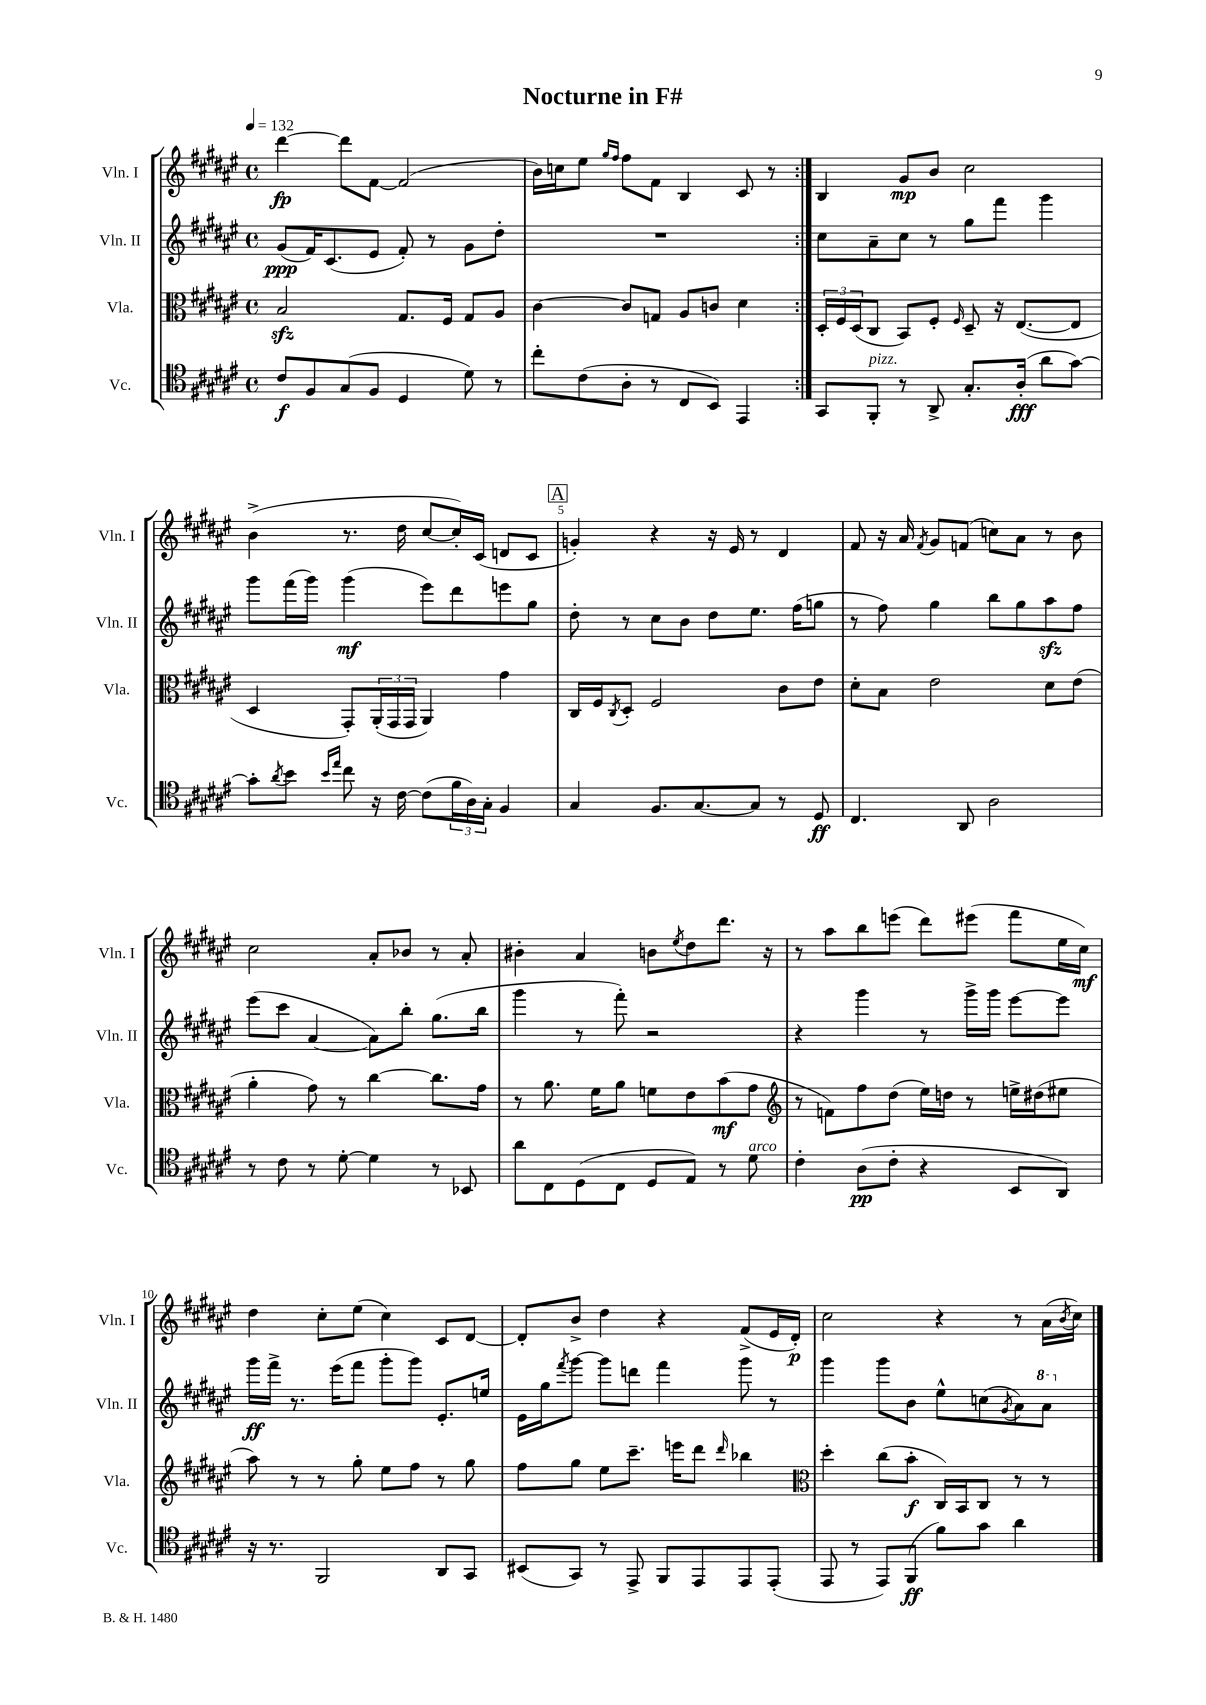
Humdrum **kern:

**kern	**kern	**kern	**kern
*staff4	*staff3	*staff2	*staff1
*clefC4	*clefC3	*clefG2	*clefG2
*k[f#c#g#d#a#e#]	*k[f#c#g#d#a#e#]	*k[f#c#g#d#a#e#]	*k[f#c#g#d#a#e#]
*M4/4	*M4/4	*M4/4	*M4/4
*met(c)	*met(c)	*met(c)	*met(c)
*MM132	*MM132	*MM132	*MM132
8c#/L	2B/	(8g#/L	[4ddd#\
8F#/	.	16f#/K)	.
.	.	(8.c#/	.
(8G#/	.	.	8ddd#\]L
8F#/J	.	8e#/J	[8f#\J
4D#/	8.G#/L	8f#'/)	(2f#/]
.	.	8r	.
.	16F#/Jk	.	.
8d#\)	8G#/L	8g#\L	.
8r	8A#/J	8dd#'\J	.
=	=	=	=
8cc#'\L	[4c#\	1r	16b\LL)
.	.	.	16cc\J
(8c#\	.	.	8ee#\J
.	.	.	16qqgg#/LL
.	.	.	16qqff#/JJ
8A#'\J	8c#/]L	.	8ff#\L
8r	8G/J	.	8f#\J
8C#/L	8A#/L	.	4B/
8BB/J)	8c/J	.	.
4EE#/	4d#\	.	8c#/
.	.	.	8r
=:|!	=:|!	=:|!	=:|!
8GG#/L	24D#'/LL	8cc#\L	4B/
.	24F#/	.	.
.	(24D#/J	.	.
8FF#'/J	8C#/J	8a#~\	.
8r	8BB/L)	8cc#\J	8g#/L
8AA#^/	8F#'/J	8r	8b/J
.	16qqF#/	.	.
8.G#'/L	8D#~/	8gg#\L	2cc#\
.	16r	8fff#\J	.
(16A#'/Jk	([8.E#/L	.	.
8a#\L	.	4ggg#\	.
[8g#\J)	8E#/]J	.	.
=	=	=	=
8g#'\]L	4D#/	8ggg#\L	(4b^\
8qa#/	.	.	.
8b\J	.	(16fff#\L	.
.	.	16ggg#\JJ)	.
16qqb/LL	.	.	.
16qqee#/JJ	.	.	.
8cc#\	8GG#'/L)	(4ggg#\	8.r
16r	(24AA#'/L	.	.
.	24GG#/	.	.
[16c#\	.	.	16dd#\
.	24GG#/JJ	.	.
(8c#\]L	4AA#/)	8eee#\L)	[8cc#/L
24f#\L	.	8ddd#\	16cc#'/]L)
24A#\)	.	.	.
.	.	.	(16c#/JJ
24G#'\JJ	.	.	.
4F#/	4g#\	8eee\	8d/L
.	.	8gg#\J	8c#/J
=	=	=	=
4G#/	16C#/LL	8dd#'\	4g'/)
.	16F#/J	.	.
.	8qC#/	.	.
.	8D#'/J	8r	.
8.F#/L	2F#/	8cc#\L	4r
.	.	8b\J	.
[8.G#/	.	.	.
.	.	8dd#\L	16r
.	.	.	16e#/
8G#/]J	.	8.ee#\J	8r
8r	8c#\L	.	4d#/
.	.	(16ff#\LK	.
8D#/	8e#\J	8gg\J	.
=	=	=	=
4.C#/	8d#'\L	8r	8f#/
.	8B\J	8ff#\)	16r
.	.	.	16a#/
.	.	.	8qf#/
.	2e#\	4gg#\	8g#/L
8AA#/	.	.	(8f/J
2A#\	.	8bb\L	8cc\L)
.	.	8gg#\	8a#\J
.	8d#\L	8aa#\	8r
.	(8e#\J	8ff#\J	8b\
=	=	=	=
8r	4a#'\	(8eee#\L	2cc#\
8c#\	.	8ccc#\J	.
8r	8g#\)	[4a#/	.
[8d#'\	8r	.	.
4d#\]	[4cc#\	8a#\]L)	8a#'/L
.	.	8bb'\J	8b-/J
8r	8.cc#\]L	(8.gg#\L	8r
8BB-/	.	.	8a#'/
.	16g#\Jk	16bb\Jk	.
=	=	=	=
8a#\L	8r	4ggg#\	4b#'\
8C#\	8.a#\	.	.
(8D#\	.	8r	4a#/
.	16f#\LK	.	.
8C#\J	8a#\J	8fff#'\)	.
8D#/L	8f\L	2r	8b\L
.	.	.	8qee#/
8E#/J)	8e#\	.	8dd#\
8r	(8b\	.	8.ddd#\J
8d#\	8g#\J	.	.
.	.	.	16r
=	=	=	=
*	*clefG2	*	*
4c#'\	8r	4r	8r
.	8f\L)	.	8aa#\L
(8A#\L	8ff#\	4ggg#\	8bb\
8c#'\J	(8dd#\J	.	(8eee\J
4r	16ee#\LL)	8r	8ddd#\L)
.	16dd\JJ	.	.
.	8r	16ggg#^\LL	(8eee#\J
.	.	16ggg#\JJ	.
8BB/L	16ee^\LL	[8eee#\L	8fff#\L
.	(16dd#\J	.	.
8AA#/J)	8ee#\J	8eee#\]J	16ee#\L
.	.	.	16cc#\JJ)
=	=	=	=
16r	8aa#\)	16ggg#\LL	4dd#\
8.r	.	16fff#^\JJ	.
.	8r	8.r	.
2FF#/	8r	.	8cc#'\L
.	.	(16eee#\LK	.
.	8gg#'\	8fff#\J	(8ee#\J
.	8ee#\L	8ggg#'\L	4cc#\)
.	8ff#\J	8ggg#\J)	.
8AA#/L	8r	8.e#'/L	8c#/L
8GG#/J	8gg#\	.	[8d#/J
.	.	16ee/Jk	.
=	=	=	=
(8BB#/L	8ff#\L	16e#\LL	8d#'/]L
.	.	16gg#\J	.
.	.	8qfff#/	.
8GG#/J)	8gg#\J	[8ggg#\J	8b^/J
8r	8ee#\L	8ggg#\]L	4dd#\
8EE#^/	8.ccc#~\J	8ddd\J	.
8FF#/L	.	4fff#\	4r
.	16eee\LK	.	.
8EE#/	8ddd#\J	.	.
.	16qqddd#/	.	.
8EE#/	4bb-\	8ggg#\	(8f#^/L
(8EE#'/J	.	8r	16e#/L
.	.	.	16d#'/JJ)
=	=	=	=
*	*clefC3	*	*
8EE#/	4dd#'\	4ggg#\	2cc#\
8r	.	.	.
8EE#/L)	(8cc#\L	8ggg#\L	.
(8FF#/J	8b'\J	8b\J	.
8f#\L)	16C#/LL)	8ee#^^\L	4r
.	16BB/J	.	.
8g#\J	8C#/J	(8cc\	.
.	.	8qg#/	.
4a#\	8r	8a#\)	8r
.	8r	8aa#\J	(16a#\LL
.	.	.	8qb/
.	.	.	16cc#\JJ)
==	==	==	==
*-	*-	*-	*-
